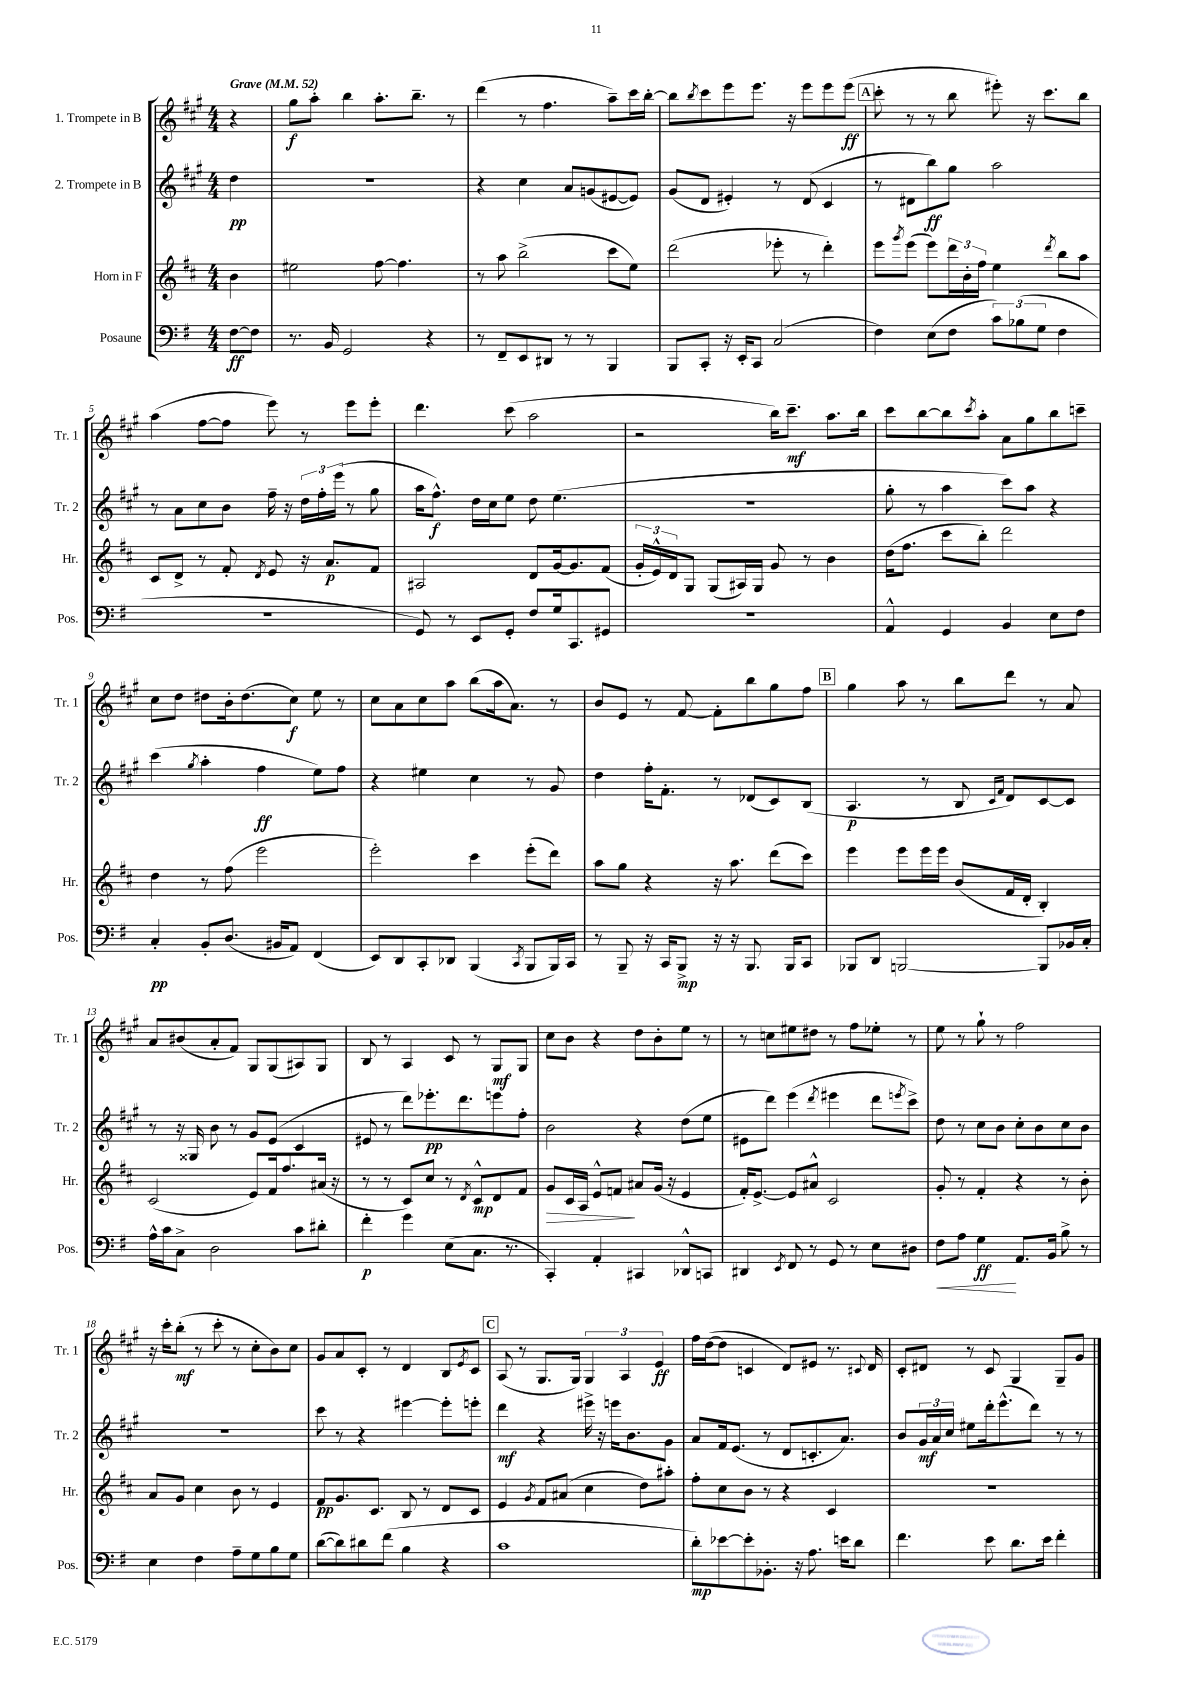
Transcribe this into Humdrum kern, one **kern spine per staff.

**kern	**dynam	**kern	**dynam	**kern	**dynam	**kern	**dynam
*part4	*part4	*part3	*part3	*part2	*part2	*part1	*part1
*staff4	*staff4	*staff3	*staff3	*staff2	*staff2	*staff1	*staff1
*I"Posaune	*	*I"Horn in F	*	*I"2. Trompete in B	*	*I"1. Trompete in B	*
*I'Pos.	*	*I'Hr.	*	*I'Tr. 2	*	*I'Tr. 1	*
*clefF4	*	*clefG2	*	*clefG2	*	*clefG2	*
*k[f#]	*	*k[f#c#]	*	*k[f#c#g#]	*	*k[f#c#g#]	*
*M4/4	*	*M4/4	*	*M4/4	*	*M4/4	*
*MM52	*	*MM52	*	*MM52	*	*MM52	*
=	=	=	=	=	=	=	=
!	!	!	!	!	!	!LO:TX:a:B:t=Grave	!
[8F#\L	ff	4b\	.	4dd\	pp	4r	.
8F#\J]	.	.	.	.	.	.	.
=1	=1	=1	=1	=1	=1	=1	=1
8.r	.	2ee#X\	.	1r	.	8gg#\L	f
.	.	.	.	.	.	8aa'\J	.
16BB/	.	.	.	.	.	.	.
2GG/	.	.	.	.	.	4bb\	.
.	.	[8ff#\	.	.	.	8.aa'\L	.
.	.	4.ff#\]	.	.	.	.	.
.	.	.	.	.	.	8.bb~\J	.
4r	.	.	.	.	.	.	.
.	.	.	.	.	.	8r	.
=2	=2	=2	=2	=2	=2	=2	=2
8r	.	8r	.	4r	.	(4ddd\	.
8FF#~/L	.	8aa\	.	.	.	.	.
8EE/	.	(2bb^\	.	4cc#\	.	8r	.
8DD#X/J	.	.	.	.	.	4.ff#\	.
8r	.	.	.	8a/L	.	.	.
8r	.	.	.	(8gn/	.	.	.
4BBB/	.	8ccc#\L	.	[8e#X/	.	8aa~\L)	.
.	.	8ee\J)	.	8e#/J])	.	16ccc#\L	.
.	.	.	.	.	.	[16bb'\JJ	.
=3	=3	=3	=3	=3	=3	=3	=3
8BBB/L	.	(2ddd\	.	(8g#/L	.	8bb\L]	.
.	.	.	.	.	.	8qbb/	.
8CC'/J	.	.	.	8d/J	.	8ccc#\	.
16r	.	.	.	4e#X'/)	.	8eee\	.
16EE'/KL	.	.	.	.	.	.	.
8CC/J	.	.	.	.	.	8.eee\J	.
(2C/	.	8eee-X'\	.	8r	.	.	.
.	.	.	.	.	.	16r	.
.	.	8r	.	(8d/	.	8eee\L	.
.	.	4ddd'\)	.	4c#/	.	8eee\	.
.	.	.	.	.	.	(8eee\J	ff
!!LO:REH:place=s1:t=A
=4	=4	=4	=4	=4	=4	=4	=4
4F#\)	.	8eee\L	.	8r	.	8ccc#'\	.
.	.	8qggg/	.	.	.	.	.
.	.	(8eee\J	.	8d#X\L	.	8r	.
(8E\L	.	8eee\L)	.	8bb\)	ff	8r	.
8F#\J	.	24ddd\L	.	8gg#\J	.	8bb\	.
.	.	24b'\	.	.	.	.	.
.	.	24ff#\JJ	.	.	.	.	.
12c\L)	.	4ee\	.	2aa\	.	8eee#X'\)	.
(12B-X\	.	.	.	.	.	.	.
.	.	.	.	.	.	16r	.
12G\J	.	.	.	.	.	.	.
.	.	.	.	.	.	8.ccc#\L	.
.	.	8qddd/	.	.	.	.	.
4F#\	.	8bb\L	.	.	.	.	.
.	.	8aa\J	.	.	.	8bb\J	.
!!LO:LB:g=z
=5	=5	=5	=5	=5	=5	=5	=5
1r	.	8c#/L	.	8r	.	(4aa\	.
.	.	8d^/J	.	8a\L	.	.	.
.	.	8r	.	8cc#\	.	[8ff#\L	.
.	.	8f#'/	.	8b\J	.	8ff#\J]	.
.	.	8qd/	.	.	.	.	.
.	.	8e/	.	16ff#~\	.	8eee\)	.
.	.	.	.	16r	.	.	.
.	.	16r	.	24dd\LL	.	8r	.
.	.	.	.	24ff#'\	.	.	.
.	.	8.a/L	p	.	.	.	.
.	.	.	.	(24eee\JJ	.	.	.
.	.	.	.	8r	.	8eee\L	.
.	.	8f#/J	.	8gg#\	.	8eee'\J	.
=6	=6	=6	=6	=6	=6	=6	=6
8GG/)	.	2A#X/	.	16aa\KL	.	4.ddd\	.
.	.	.	.	8.ff#^^\J)	f	.	.
8r	.	.	.	.	.	.	.
8EE/L	.	.	.	16dd\LL	.	.	.
.	.	.	.	16cc#\J	.	.	.
8GG'/J	.	.	.	8ee\J	.	(8ccc#\	.
8F#/L	.	8d/L	.	8dd\	.	2aa\	.
16G/k	.	[16g/k	.	(4.ee\	.	.	.
8.CC/	.	8.g/]	.	.	.	.	.
8GG#X/J	.	(8f#/J	.	.	.	.	.
=7	=7	=7	=7	=7	=7	=7	=7
1r	.	24g'/LL	.	1r	.	2r	.
.	.	24e^^/)	.	.	.	.	.
.	.	24d/J	.	.	.	.	.
.	.	8G/J	.	.	.	.	.
.	.	(8G/L	.	.	.	.	.
.	.	16A#X/L)	.	.	.	.	.
.	.	16G/JJ	.	.	.	.	.
.	.	8g/	.	.	.	16bb\KL)	.
.	.	.	.	.	.	8.ccc#~\J	mf
.	.	8r	.	.	.	.	.
.	.	4b\	.	.	.	8.aa\L	.
.	.	.	.	.	.	16bb\Jk	.
=8	=8	=8	=8	=8	=8	=8	=8
4AA^^/	.	(16dd\KL	.	8gg#'\	.	8ccc#\L	.
.	.	8.ff#\J	.	.	.	.	.
.	.	.	.	8r	.	[8bb\	.
4GG/	.	8ccc#\L	.	4aa\	.	8bb\]	.
.	.	.	.	.	.	8qccc#/	.
.	.	8bb'\J)	.	.	.	8aa'\J	.
4BB/	.	2ddd\	.	8ccc#\L)	.	8a\L	.
.	.	.	.	8aa\J	.	8gg#\	.
8E\L	.	.	.	4r	.	8bb\	.
8F#\J	.	.	.	.	.	8cccn~\J	.
!!LO:LB:g=z
=9	=9	=9	=9	=9	=9	=9	=9
4C'/	pp	4dd\	.	(4ccc#\	.	8cc#\L	.
.	.	.	.	.	.	8dd\J	.
.	.	.	.	8qgg#/	.	.	.
8BB'/L	.	8r	.	4aa'\	.	8dd#X\L	.
(8.D/J	.	(8ff#\	.	.	.	16b'\k	.
.	.	.	.	.	.	(8.dd#\	.
.	.	2eee\	.	4ff#\	ff	.	.
16BB#X/KL	.	.	.	.	.	.	.
8AA/J)	.	.	.	.	.	8cc#\J)	f
(4FF#/	.	.	.	8ee\L)	.	8ee\	.
.	.	.	.	8ff#\J	.	8r	.
=10	=10	=10	=10	=10	=10	=10	=10
8EE/L)	.	2eee'\)	.	4r	.	8cc#\L	.
8DD/	.	.	.	.	.	8a\	.
8CC'/	.	.	.	4ee#X\	.	8cc#\	.
8DD-X/J	.	.	.	.	.	8aa\J	.
(4BBB/	.	4ccc#\	.	4cc#\	.	(8bb\L	.
.	.	.	.	.	.	16aa\k	.
.	.	.	.	.	.	8.a\J)	.
8qCC/	.	.	.	.	.	.	.
8BBB/L	.	(8eee'\L	.	8r	.	.	.
16BBB/L)	.	8ddd\J)	.	8g#/	.	8r	.
16CC/JJ	.	.	.	.	.	.	.
=11	=11	=11	=11	=11	=11	=11	=11
8r	.	8aa\L	.	4dd\	.	8b/L	.
8BBB~/	.	8gg\J	.	.	.	8e/J	.
16r	.	4r	.	16ff#'\KL	.	8r	.
16CC/KL	.	.	.	8.f#'\J	.	.	.
8BBB^/J	mp	.	.	.	.	[8f#/	.
16r	.	16r	.	8r	.	8f#'\L]	.
16r	.	8.aa\	.	.	.	.	.
8.BBB/	.	.	.	(8d-X/L	.	8bb\	.
.	.	(8ddd\L	.	8c#/)	.	8gg#\	.
16BBB/KL	.	.	.	.	.	.	.
8CC/J	.	8ccc#\J)	.	(8B/J	.	8ff#\J	.
!!LO:REH:place=s1:t=B
=12	=12	=12	=12	=12	=12	=12	=12
8BBB-X/L	.	4eee\	.	4.A/	p	4gg#\	.
8DD/J	.	.	.	.	.	.	.
[2BBBn/	.	8eee\L	.	.	.	8aa\	.
.	.	16eee\L	.	8r	.	8r	.
.	.	16eee\JJ	.	.	.	.	.
.	.	(8b/L	.	8B/	.	8bb\L	.
.	.	.	.	16qqc#/LL	.	.	.
.	.	.	.	16qqf#/JJ	.	.	.
.	.	16f#/L	.	8d/L)	.	8ddd\J	.
.	.	16d'/JJ	.	.	.	.	.
8BBB/L]	.	4B'/)	.	[8c#/	.	8r	.
16BB-X/L	.	.	.	8c#/J]	.	8a/	.
16C'/JJ	.	.	.	.	.	.	.
!!LO:LB:g=z
=13	=13	=13	=13	=13	=13	=13	=13
16A^^\LL	.	(2c#/	.	8r	.	8a/L	.
16c\J	.	.	.	.	.	.	.
8C^\J	.	.	.	16r	.	(8b#X/	.
.	.	.	.	16G##X/	.	.	.
2D\	.	.	.	8b\	.	8a'/	.
.	.	.	.	8r	.	8f#/J)	.
.	.	8e/L)	.	8g#/L	.	8G#/L	.
.	.	16f#/k	.	(8e/J	.	(8G#/	.
.	.	8.ff#/	.	.	.	.	.
8c\L	.	.	.	4c#/	.	8A#X/)	.
8d#X'\J	.	(16a#X/Jk	.	.	.	8G#/J	.
.	.	16r	.	.	.	.	.
=14	=14	=14	=14	=14	=14	=14	=14
4f#'\	p	8r	.	8e#X/	.	8B/	.
.	.	8r	.	8r	.	8r	.
4g\	.	8c#/L)	.	8ddd\L)	.	4A/	.
.	.	8cc#/J	.	8.eee-X'\	pp	.	.
(8E\L	.	8r	.	.	.	8c#/	.
.	.	.	.	8.ddd\	.	.	.
.	.	8qd/	.	.	.	.	.
8.C\J	.	8c#^^/L	mp	.	.	8r	.
.	.	8d/	.	8eeen\	.	8G#/L	mf
8.r	.	.	.	.	.	.	.
.	.	8f#/J	.	8ff#'\J	.	8G#/J	.
=15	=15	=15	=15	=15	=15	=15	=15
!	!	!	!LO:HP:b	!	!	!	!
4CC'/)	.	8g/L	>	2b\	.	8cc#\L	.
.	.	16c#/L	.	.	.	8b\J	.
.	.	16A/JJ	.	.	.	.	.
4AA'/	.	8e^^/L	.	.	.	4r	.
.	.	8fn/J	.	.	.	.	.
4CC#X/	.	8a#X/L	]	4r	.	8dd\L	.
.	.	(16g/Jk	.	.	.	8b'\	.
.	.	16r	.	.	.	.	.
8DD-X^^/L	.	4e/	.	(8dd\L	.	8ee\J	.
8CCn/J	.	.	.	8ee\J	.	8r	.
=16	=16	=16	=16	=16	=16	=16	=16
4DD#X/	.	16f#'/KL)	.	8e#X\L	.	8r	.
.	.	[8.e^/J	.	.	.	.	.
.	.	.	.	8ddd\J)	.	8ccn\L	.
8qEE/	.	.	.	.	.	.	.
8FF#/	.	8e/L]	.	(4eee\	.	8ee#X\	.
8r	.	8a#X^^/J	.	.	.	8dd#X\J	.
.	.	.	.	8qddd/	.	.	.
8GG/	.	2c#/	.	4eee#X\	.	8r	.
8r	.	.	.	.	.	8ff#\L	.
8E\L	.	.	.	8ddd\L	.	8ee-X'\J	.
.	.	.	.	8qeeen/	.	.	.
8D#X\J	.	.	.	8ccc#^\J)	.	8r	.
=17	=17	=17	=17	=17	=17	=17	=17
!	!LO:HP:b	!	!	!	!	!	!
8F#\L	<	8g'/	.	8dd\	.	8ee\	.
8A\J	.	8r	.	8r	.	8r	.
4G\	ff	4f#'/	.	8cc#\L	.	8gg#`\	.
.	.	.	.	8b\J	.	8r	.
8.AA/L	[	4r	.	8cc#'\L	.	2ff#\	.
.	.	.	.	8b\	.	.	.
16BB/Jk	.	.	.	.	.	.	.
8B^\	.	8r	.	8cc#\	.	.	.
8r	.	8b'\	.	8b\J	.	.	.
!!LO:LB:g=z
=18	=18	=18	=18	=18	=18	=18	=18
4E\	.	8a/L	.	1r	.	16r	.
.	.	.	.	.	.	16ccc#'\KL	.
.	.	8g/J	.	.	.	(8bb'\J	mf
4F#\	.	4cc#\	.	.	.	8r	.
.	.	.	.	.	.	8ccc#'\	.
8A~\L	.	8b\	.	.	.	8r	.
8G\	.	8r	.	.	.	8cc#'\L	.
8B\	.	4e/	.	.	.	8b\)	.
8G\J	.	.	.	.	.	8cc#\J	.
=19	=19	=19	=19	=19	=19	=19	=19
([8d\L	.	8f#/L	pp	8ccc#\	.	8g#/L	.
8d\])	.	8.g/	.	8r	.	8a/	.
8d#X\	.	.	.	4r	.	8c#'/J	.
.	.	8.c#/J	.	.	.	.	.
(8f#\J	.	.	.	.	.	8r	.
4B\	.	8B/	.	[4eee#X\	.	4d/	.
.	.	8r	.	.	.	.	.
4r	.	8d/L	.	8eee#'\L]	.	8B/L	.
.	.	.	.	.	.	8qe/	.
.	.	8c#/J	.	8eeen'\J	.	8c#/J	.
!!LO:REH:place=s1:t=C
=20	=20	=20	=20	=20	=20	=20	=20
1c	.	4e/	.	4ddd\	mf	(8A/	.
.	.	.	.	.	.	8r	.
.	.	8qg/	.	.	.	.	.
.	.	8f#/L	.	4r	.	8.G#/L	.
.	.	(8a#X/J	.	.	.	.	.
.	.	.	.	.	.	16G#/Jk)	.
.	.	4cc#\	.	16eee#X^\	.	6G#/	.
.	.	.	.	16r	.	.	.
.	.	.	.	16eeen\KL	.	.	.
.	.	.	.	.	.	6A/	.
.	.	.	.	8.b\	.	.	.
.	.	8dd\L)	.	.	.	.	.
.	.	.	.	.	.	6e/	ff
.	.	8aa#X'\J	.	8g#\J	.	.	.
=21	=21	=21	=21	=21	=21	=21	=21
8d'\L)	mp	8ff#'\L	.	8a/L	.	16ff#\LL	.
.	.	.	.	.	.	([16dd\J	.
[8e-X\	.	8cc#\	.	16f#/k	.	8dd\J]	.
.	.	.	.	(8.e/J	.	.	.
8e-'\]	.	8b\J	.	.	.	4cn/	.
8.BB-X'\J	.	8r	.	8r	.	.	.
.	.	4r	.	8d/L	.	8d/L)	.
16r	.	.	.	.	.	.	.
8.A\	.	.	.	8.cn'/	.	8e#X/J	.
.	.	4c#/	.	.	.	8.r	.
16en\KL	.	.	.	8.a/J)	.	.	.
8d\J	.	.	.	.	.	.	.
.	.	.	.	.	.	8qqc#X/	.
.	.	.	.	.	.	16d/	.
=22	=22	=22	=22	=22	=22	=22	=22
4.f#\	.	1r	.	8b/L	.	8c#'/L	.
.	.	.	.	24g#/L	mf	8d#X/J	.
.	.	.	.	24a/	.	.	.
.	.	.	.	24cc#/JJ	.	.	.
.	.	.	.	8ee#X\L	.	8r	.
8e\	.	.	.	16ddd'\k	.	8c#/	.
.	.	.	.	(8.eee^^\	.	.	.
8.d\L	.	.	.	.	.	4G#/	.
.	.	.	.	8ddd\J)	.	.	.
16e\Jk	.	.	.	.	.	.	.
4f#'\	.	.	.	8r	.	8G#~/L	.
.	.	.	.	8r	.	8g#/J	.
==	==	==	==	==	==	==	==
*-	*-	*-	*-	*-	*-	*-	*-
